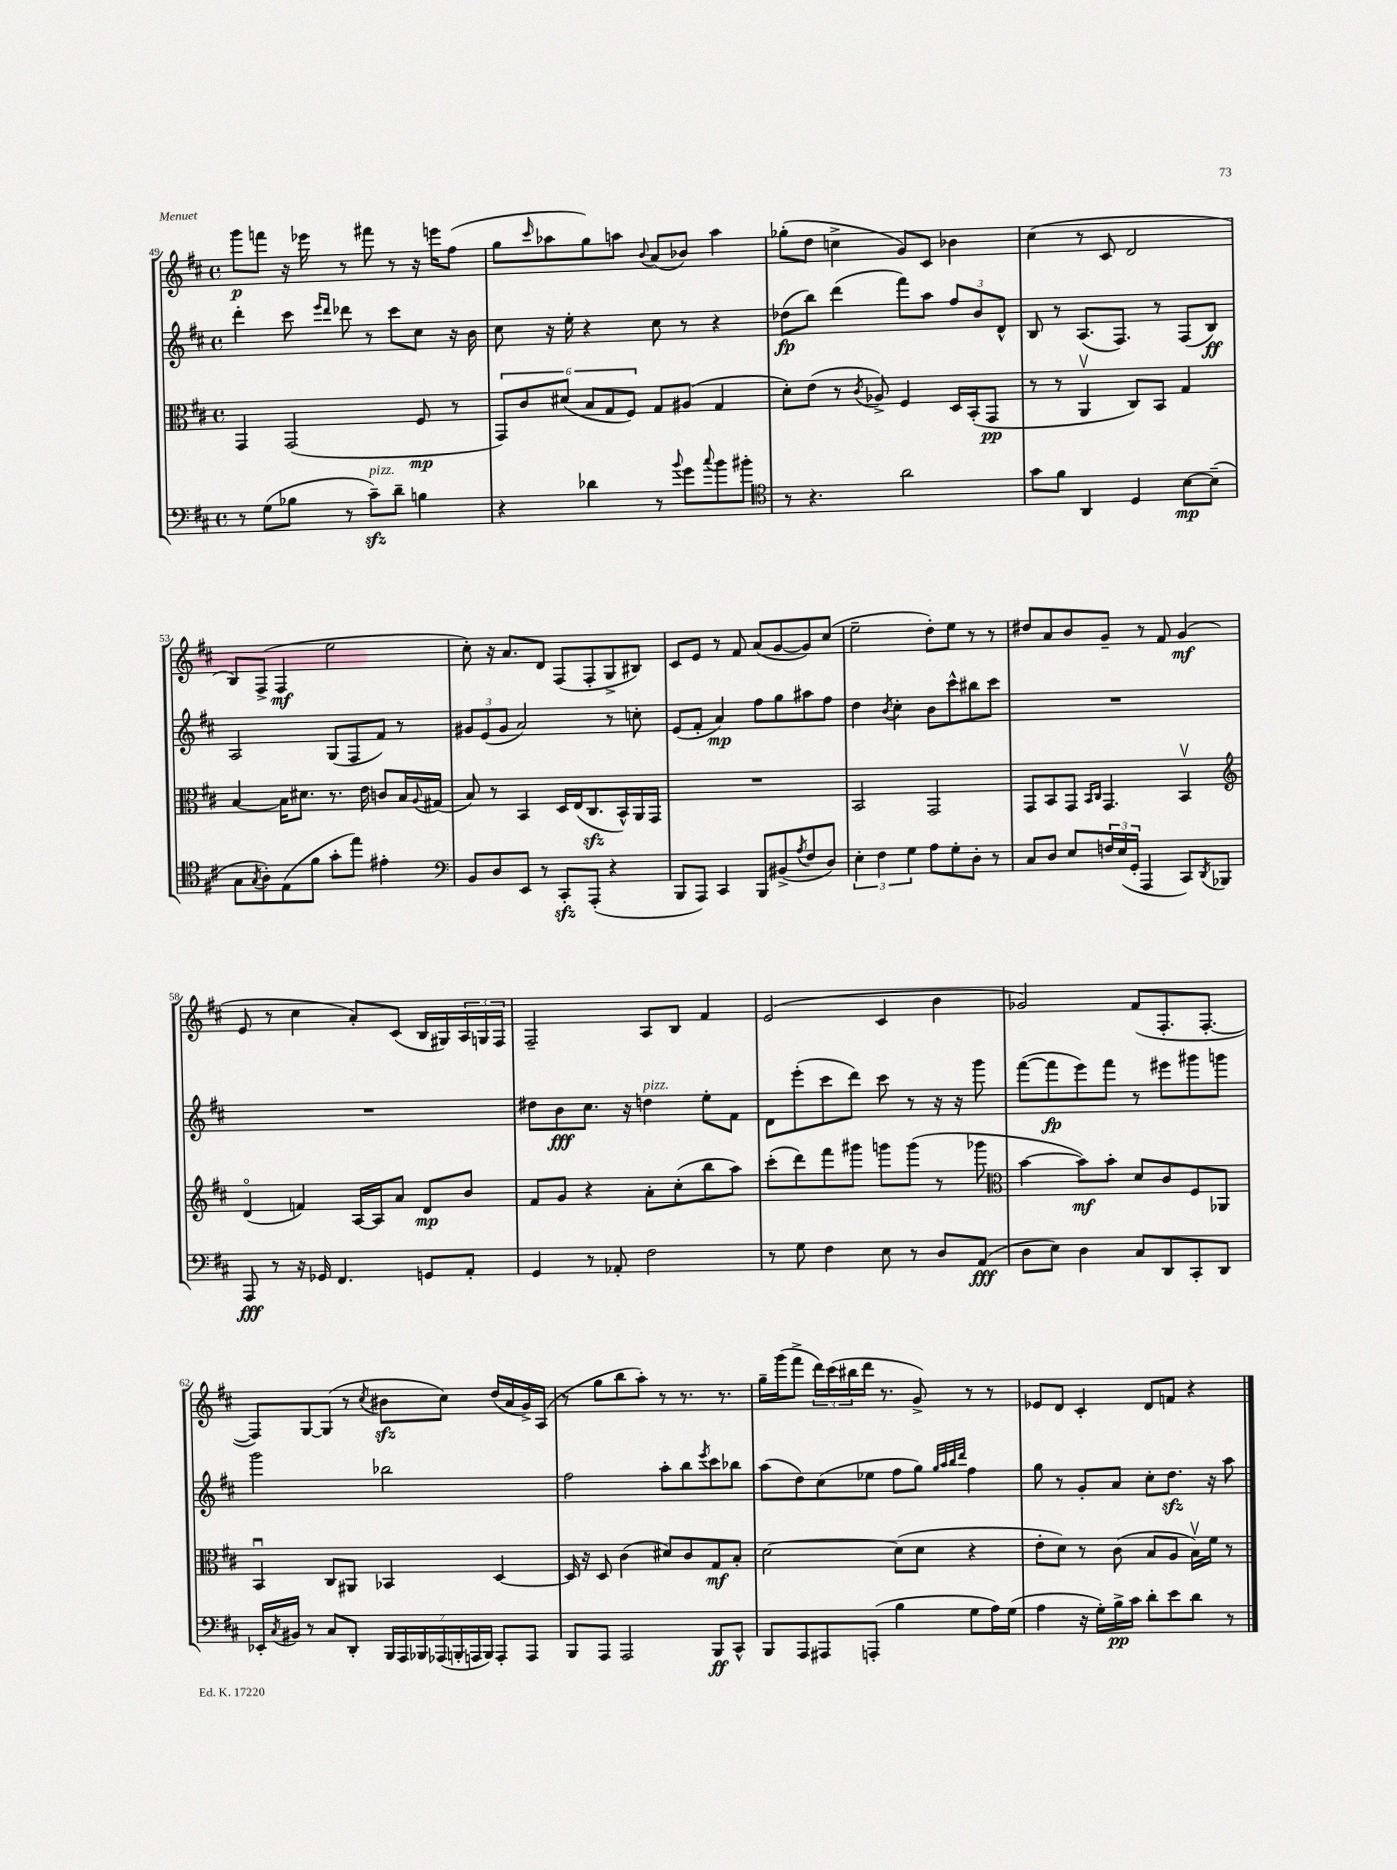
<<
\new StaffGroup <<
\new Staff = "s0" {
    \clef treble \key d \major \defaultTimeSignature \time 4/4
    g'''8\p f'''8 r16 ees'''16 r8 fis'''8 r8 r16 e'''16 fis''8( |
    g''8 \grace { cis'''16 } aes''8 g''8) a''8 \appoggiatura { b'8 } a'8( bes'8) a''4 |
    ges''8-.( d''8 c''4-> g'8) cis'8 bes'4 |
    cis''4( r8 cis'8 d'2 |
    b8) fis8->( fis4\mf e''2 |
    cis''8-.) r16 a'8. d'8 fis8( fis8-. g8-> bis8) |
    cis'8 e'8 r8 fis'8 a'8( g'8~ g'8) cis''8( |
    e''2-- d''8-.) e''8 r8 r8 |
    dis''8 a'8 b'8 g'8-- r8 fis'8 g'4\mf( |
    e'8 r8 cis''4 a'8-.) cis'8( b16 gis16) \tuplet 3/2 { a16 g16 fis16 } |
    fis2-- a8 b8 fis'4 |
    e'2( cis'4 b'4 |
    ges'2) fis'8( fis8.-. fis8.~-. |
    fis8) g8~ g8( r8 \acciaccatura { cis''8 } bis'8\sfz cis''8) d''16( a'16 g'16->) a16( |
    r8 g''8 b''8 a''8-.) r8 r8. r8. |
    g''16-- g'''16( fis'''8-> \tuplet 3/2 { d'''16) cis'''16( bis''16 } d'''16 r8. g'8->) r8 r8 |
    ees'8 d'8 cis'4-. d'8 f'8 r4 \bar "|." |
}
\new Staff = "s1" {
    \clef treble \key d \major \defaultTimeSignature \time 4/4
    d'''4-. cis'''8 \grace { e'''16 d'''16 } des'''8 r8 cis'''8 cis''8 r16 b'16 |
    cis''8 r16 e''16-. r4 cis''8 r8 r4 |
    des''8\fp( b''8) d'''4( fis'''8) a''8 \tuplet 3/2 { fis''8 b'8 d'8-^ } |
    b8 r8 a8.( fis8.) r8 fis8( b8\ff) |
    a2 g8( fis8 fis'8) r8 |
    \tuplet 3/2 { gis'8 e'8( gis'8 } a'2) r8 c''8-. |
    e'8( fis'8-. a'4\mp) fis''8 g''8 ais''8 fis''8 |
    d''4 \acciaccatura { b'8 } cis''4-. b'8 cis'''8-^ bis''8 cis'''8 |
    R1 |
    R1 |
    dis''8 b'8\fff cis''8. r16 d''4^\markup { \italic "pizz." } e''8-. fis'8 |
    d'8 e'''8-.( cis'''8 d'''8) cis'''8 r8 r16 r16 g'''8 |
    fis'''8~( fis'''8\fp e'''8) fis'''8 r8 eis'''8 gis'''8 g'''8 |
    g'''2 bes''2 |
    fis''2 a''8-. b''8 \acciaccatura { e'''8 } cis'''8 bes''8 |
    a''8( d''8) cis''8( ees''8 fis''8 g''8) \grace { g''32 a''32 b''32 d'''32 } fis''4 |
    g''8 r8 g'8-. a'8 cis''8-. d''8.\sfz r16 a''8 \bar "|." |
}
\new Staff = "s2" {
    \clef alto \key d \major \defaultTimeSignature \time 4/4
    g,4 g,2( fis8\mp r8 |
    \tuplet 6/4 { g,8) cis'8 dis'8( b8 g8 fis8) } g8 ais8( g4 |
    d'8-.) e'8( r8 \acciaccatura { cis'8 } aes8->) fis4 d16 b,16-.( g,8\pp |
    r8 r8 a,4\upbow cis8) b,8 g4 |
    b4~ b16 dis'8. r8. e'16 c'8 b16 \appoggiatura { a8 } gis16( |
    b8) r8 b,4 d16 e16( cis8.\sfz b,16-^) a,16 g,16 |
    R1 |
    b,2 g,2 |
    g,8 b,8 g,8 \grace { b,16 cis16 } g,4. b,4\upbow |
    \clef treble d'4\flageolet( f'4) a16~ a16 a'8 d'8\mp b'8 |
    fis'8 g'8 r4 a'8-. cis''8-.( b''8 a''8) |
    cis'''8-.( d'''8) fis'''8 gis'''8 g'''8 g'''8( r8 ges'''8 |
    \clef alto b'4~ b'8\mf) b'8-. d'8 cis'8 fis8 aes,8 |
    b,4\downbow cis8 ais,8 bes,4 d4~ |
    d16 r16 d8 cis'4( dis'8) cis'8 g8\mf b8-. |
    d'2~ d'8( d'8 r4 |
    e'8-. d'8) r8 cis'8( b8 a8 b16\upbow) fis'16 r8 \bar "|." |
}
\new Staff = "s3" {
    \clef bass \key d \major \defaultTimeSignature \time 4/4
    r8 g8( bes8 r8 cis'8--\sfz^\markup { \italic "pizz." }) d'8-- b4 |
    r4 des'4 r8 \appoggiatura { b'8 } g'8 \appoggiatura { cis''8 } b'8 bis'8-. |
    \clef tenor r8 r4. a'2 |
    g'8 fis'8 a,4 d4 b8~\mp b8--( |
    g8 \acciaccatura { g8 } a8-.) e8( fis'8 g'8-. e''8) eis'4-. |
    \clef bass b,8 d8 e,8 r8 cis,8-.\sfz a,,8-.( r4 |
    b,,8 a,,8) cis,4 b,,8 bis,8->( \acciaccatura { a8 } fis8 d8) |
    \tuplet 3/2 { e4-. fis4 g4 } a8 g8-. d8-. r8 |
    cis8 d8 e8 \tuplet 3/2 { f16 e16( g,16-. } a,,4 cis,8) \acciaccatura { d,8 } bes,,8 |
    a,,8\fff r8 r16 ges,16 fis,4. g,8 a,8-. |
    g,4 r8 aes,8-. fis2 |
    r8 g8 fis4 e8 r8 d8 a,8\fff( |
    d8 e8) d4 cis8 d,8 cis,8-. d,8 |
    ees,16-. \acciaccatura { cis8 } bis,16 r8 cis8 d,8-. \tuplet 7/4 { b,,16 a,,16 bes,,16 aes,,16( b,,16-. a,,16 b,,16) } a,,8-. a,,8 |
    b,,8 a,,8 a,,2 b,,8\ff cis,8-^ |
    b,,8 a,,8 ais,,8 a,,8-.( b4 g8 a16) g16( |
    a4 r16 g16-.) b16->\pp cis'16 d'8-. e'8 d'8 r8 \bar "|." |
}
>>
>>
\layout { \context { \Score currentBarNumber = #49 } }
